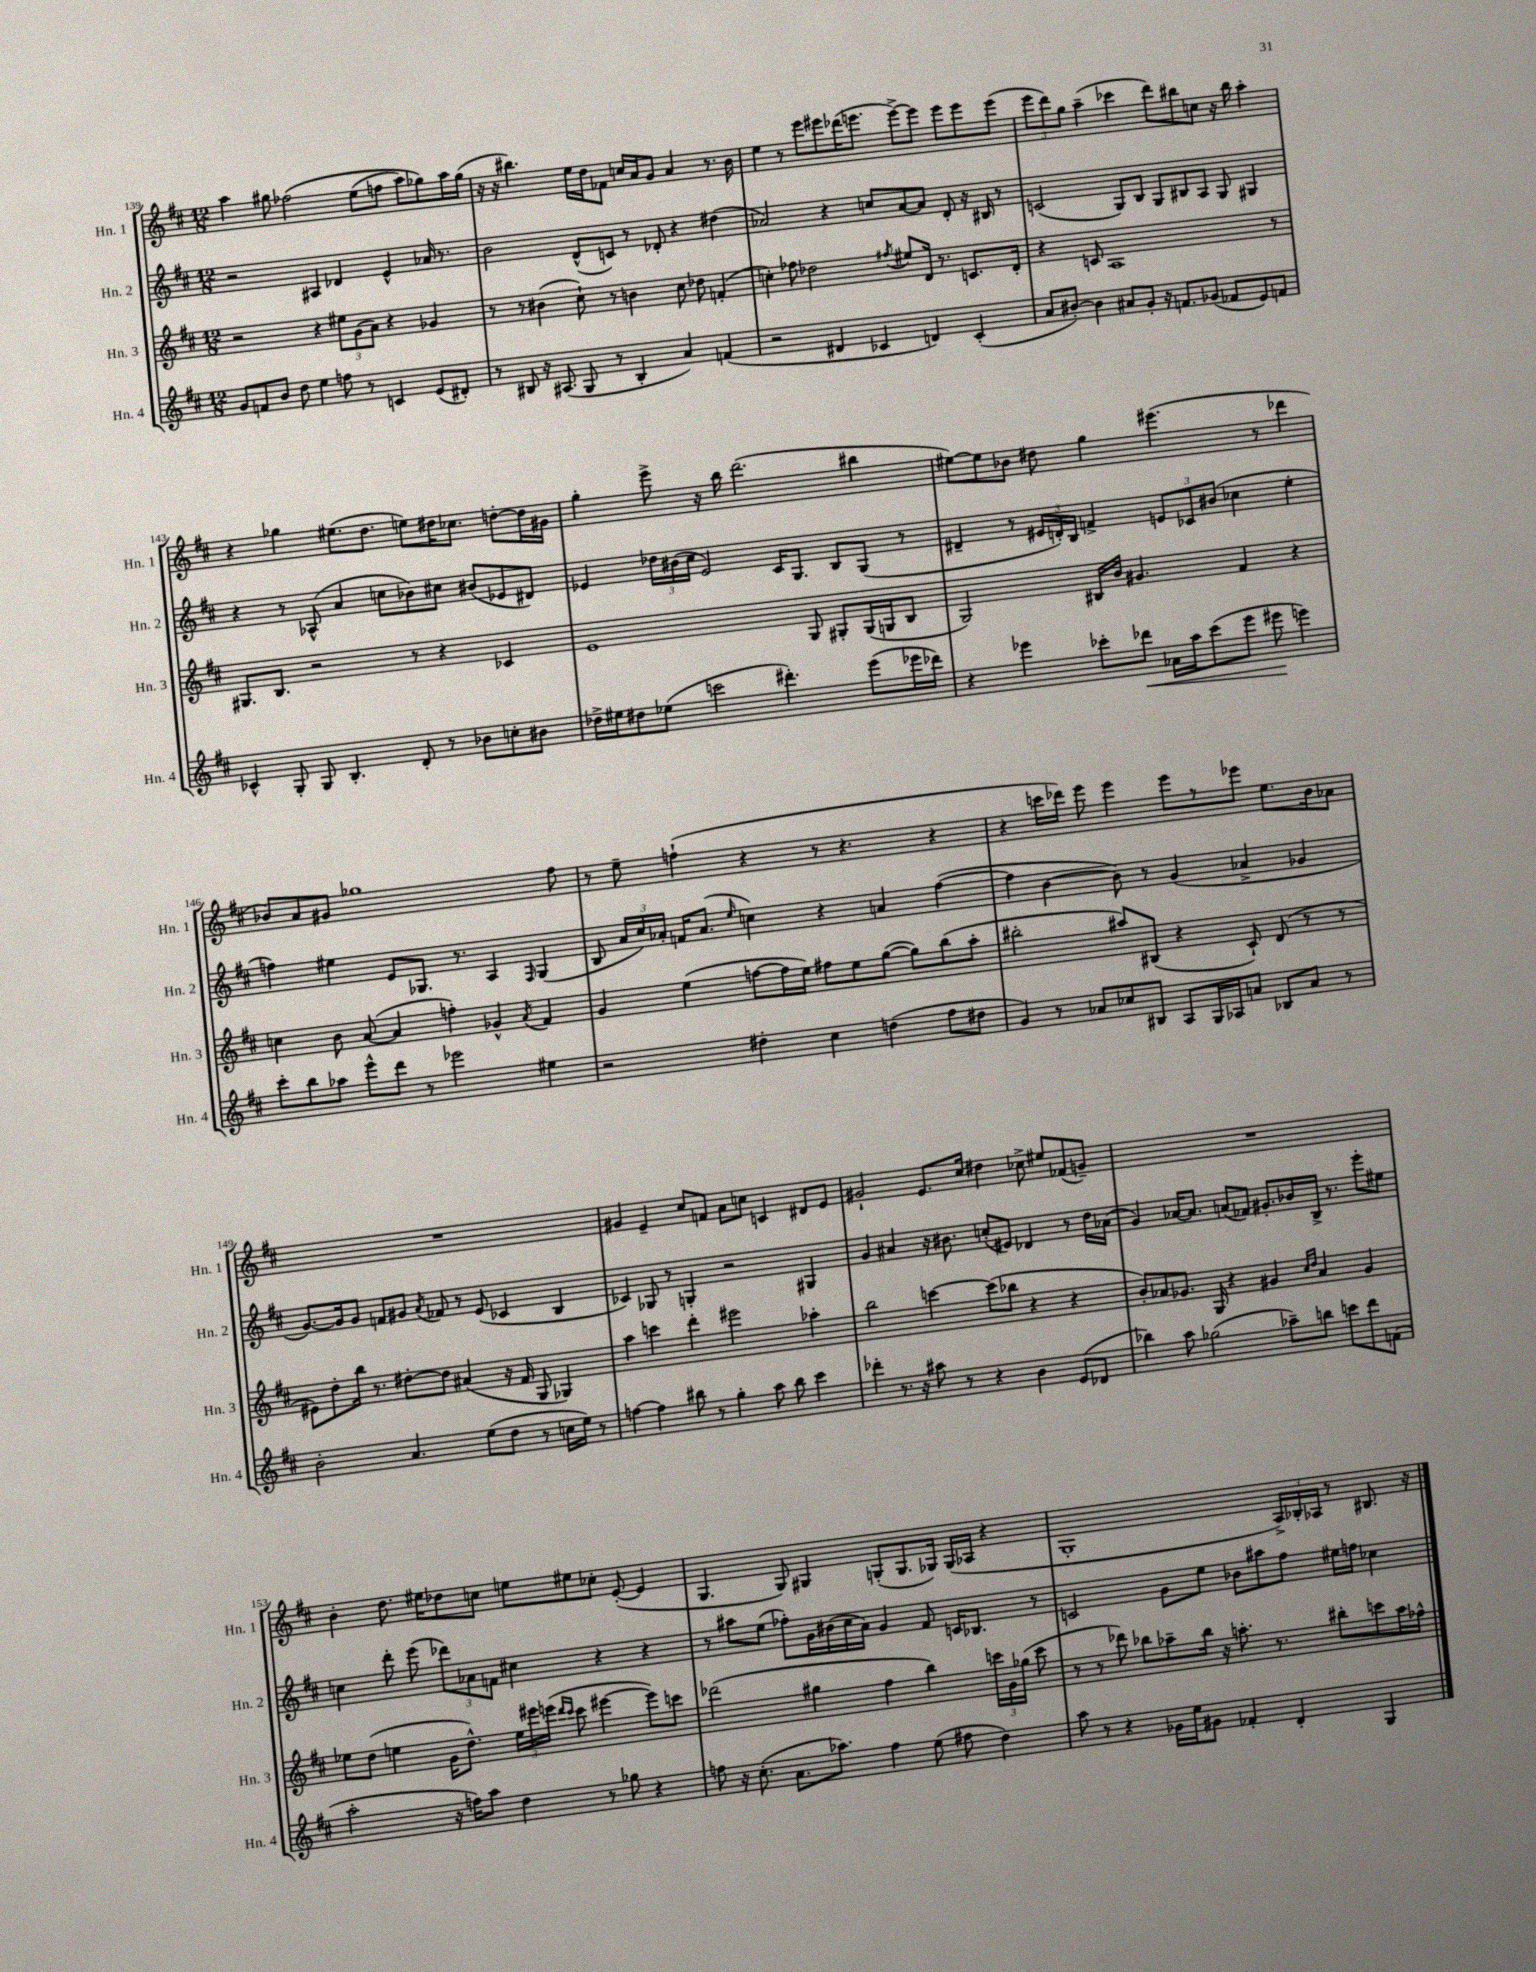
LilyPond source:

<<
\new StaffGroup <<
\new Staff = "s0" \with { instrumentName = "Hn. 1" shortInstrumentName = "Hn. 1" } {
    \clef treble \key d \major \numericTimeSignature \time 12/8
    \autoBeamOff a''4 gis''8 fes''2\( e''8[( f''8] a''8[) ges''8\) a''16 ges''16]( |
    r16 r16 bis''4.) e''16[ d''16 fes'8] c''16[ a'16 g'8] a'4 r8. b'16 |
    e''4 r8 e'''8[ eis'''8 des'''16( e'''8.] e'''8[~->) e'''8] e'''8[ e'''8 e'''8]( |
    \tuplet 3/2 { e'''8[ d'''8) g''8] } a''4--( ces'''4 d'''8[) bis''8 c''8] r16 bis''16 a''4-. |
    r4 ges''4 eis''8.[( d''8.] e''8[) dis''16 ces''8.] d''8[~-. d''16 gis'16] |
    g''4-. e'''8-> r16 b''16 d'''2.( bis''4 |
    eis''8[~) eis''8 bes'8] dis''8 g''4 eis'''4.( r8 des'''4 |
    bes'8[) a'8 gis'8] ges''1 fis''8 |
    r8 e''8-- f''4-!( r4 r8 r4. r4 |
    r4 c'''16[ des'''16]) e'''8 e'''4 e'''8[ r8 ees'''8] e''8.[ b'16 aes'8] |
    R1. |
    gis'4 e'4-- cis''8[ f'8] a'8[ c''8] c'4 dis'8[ e'8] |
    gis'2-! e'8.[ cis''16] dis''4 ces''8-> eis''8[ fes'8( g'8]--) |
    R1. |
    b'4-. d''8. eis''16[ des''8 c''8] e''8[ eis''8 ces''8]-. e'8~-.( e'4 |
    g4. g8) gis4 g8[-.( g8. ges16]) ges16[( aes16] r4 |
    g1-. \tuplet 3/2 { a16[->) bes16-. aes16] } r8 bis8. r16 \bar "|." |
}
\new Staff = "s1" \with { instrumentName = "Hn. 2" shortInstrumentName = "Hn. 2" } {
    \clef treble \key d \major \numericTimeSignature \time 12/8
    \autoBeamOff r2 ais4 des'4 e'4-^ aes'16 r8. |
    b'2 d'8[-^( c'8]) r8 des'8-. r4 dis''4( |
    aes'2) r4 c''8[ aes'8~ aes'8] d'8-. r16 bis16 r8 |
    c'2( g8[) b8] g8[ bis8 a8] g8 gis4 |
    r4 r8 aes8-^( a'4 c''8[ bes'8) cis''8] bis'8[( ees'8 dis'8]) |
    ees'4 \tuplet 3/2 { des''16[ bis'16( cis''16] } ees'2) cis'16[ g8.] b8[ g8]( r8 |
    dis'4-- r8 \tuplet 3/2 { eis'16[ d'16-.) b16] } f'4-> \tuplet 3/2 { e'8[ ces'8 bis'8]( } ces''4 e''4-. |
    f''4) eis''4 e'8[ ges8.] r8. a4 \grace { fis16 } ges4( |
    b8 \tuplet 3/2 { a'16[ cis''16) aes'16]-. } f'16[ aes'8.]( \grace { e''16 } c''4) r4 a'4 fis''4~( |
    fis''4 b'4~ b'8) r8 g'4( aes'4-> ges'4 |
    g'8.[~) g'16 g'8] f'8[ gis'8] \acciaccatura { a'8 } fes'8 r8 e'8( ces'4 b4 |
    ces'4) ges8 r8 g4-. r2 gis4 |
    g'4 ais'4 r16 bis'8. c''8[-.( eis'8]) des'4 r8 d''16[ aes'16]( |
    g'4) aes'16[~ aes'8.] a'8[( fes'8]) gis'8.[-. bes'16 b16]-> r8. e'''8[-. eis''8] |
    c''4 d'''8-. e'''8( \tuplet 3/2 { des'''8[) aes'8 f'8] } cis''4 r4 r4 |
    r8 ais''8[ e''8]( fes''8[-.) g'16 bis'16( cis''16 a'16]) g'4 fis'8 c'16[ bes8.] r8 |
    c'2 g'8[ e''8] bes'8[ ais''8 fis''8] eis''16[ f''16] ces''4 \bar "|." |
}
\new Staff = "s2" \with { instrumentName = "Hn. 3" shortInstrumentName = "Hn. 3" } {
    \clef treble \key d \major \numericTimeSignature \time 12/8
    \autoBeamOff r2 r4 \tuplet 3/2 { eis''8[ g'8( a'8]) } r4 ges'4 |
    r8 r8 bis'4( cis''8-!) r8 b'4 cis''8 des''8 f'4-.( |
    c''4-.) fes''8 des''2 \acciaccatura { fis''8 } eis''8[ d'16] r8. c'8.[ d'16]-. |
    r4 c'8 a1 r8 |
    gis8.[ b8.] r2 r8 r4 ces'4 |
    e'1 g8 gis8[-. gis16( g16 b8] |
    g2) bis16[ b'16] gis'4. fis'4 r4 |
    c''4 b'8 a'8~( a'4 f''4-.) ges'4-^ \acciaccatura { a'8 } fis'4 |
    g'4 e''4( f''8[~ f''16 e''16]) fis''8[ e''8 g''8]~( g''8[) b''8( a''8]-. |
    bis''2-. ais''8[) bis8]( r4 cis'8-!) d'8( r8 r8 |
    eis'8[) d''8-. b''16] r8. dis''8[~-. dis''8] ais'4( r16 fis'16 g8 ges4) |
    a''4 c'''4 d'''4-. eis'''2 aes''4-. |
    b''2 c'''4~ c'''8[( bes''8] r4 r4 |
    b'8[-.) aes'8 ges'8.] g16 r4 gis'4 \grace { cis''16[ d''16] } aes'4 gis'4 |
    ees''8[ d''8]( e''4 g'16[ d''8.]-^) \tuplet 3/2 { e''16[ eis'''16 e'''16]( } \grace { d'''16[ cis'''16] } cis'''8 eis'''4~ eis'''8[) c'''8] |
    des'''2( gis''4 fis''4 b''4) \tuplet 3/2 { c'''16[ g'16 ges''16]( } c'''8 |
    r8 r8 des'''8) bes''8[ aes''8-- bes''16] r16 a''8.-. r8. bis''8[-. c'''8 a''16 fes''16]-^ \bar "|." |
}
\new Staff = "s3" \with { instrumentName = "Hn. 4" shortInstrumentName = "Hn. 4" } {
    \clef treble \key d \major \numericTimeSignature \time 12/8
    \autoBeamOff g'8[ f'8 b'8] d''8 e''4 f''8 r8 c'4 e'8[( dis'8]-.) |
    r8 bis8 r16 ais8.( g8 r8 bis4-. a'4) f'4( |
    r2 dis'4 ces'4 d'4) ces'4-.( |
    a'8[ bis'8]~-.) bis'4 ais'8[ g'8]-. r16 f'8.[ ges'8]( fes'8[ e'8) f'8] |
    ces'4-^ g8-. g8 b4.-. d'8-. r8 bes'8[ c''8-. bis'8] |
    des''16[-> eis''16 dis''8 ees''8]( c'''2 dis'''4.-.) e'''8[( ees'''16 des'''16]) |
    r4 ees'''4 ces'''8[-. des'''8]\< aes'16[ a''16 ces'''8( ees'''8] eis'''8\! e'''4) |
    cis'''8[-. b''8 aes''8] e'''8[-^ d'''8] r8 ees'''2 eis''4 |
    r2 dis''4-. cis''4 d''4( fis''8[ dis''8] |
    g'4) r8 aes'8[ ces''8 bis8] a8[ g16 aes16 a'8] bes8[ a'8] r8 |
    b'2-. a'4. e''8[( d''8] r8 c''16[ e''16]) r8 |
    f''4~ f''4 bis''8 r8 g''4-. a''8 bis''8 cis'''4 |
    des'''4-. r8. r16 ais''8 r8 r4 b'4 e'8[( des'8] |
    bes''4) a''8 ges''2( aes''8[--) b''8] c'''8[ d'''8 f'8]( |
    a''2-. r16 f''16[) a''8] d''4 r8 ges''8 r4 |
    f''8 r16 cis''8.-.( a'8.[ aes''8.]) f''4 e''8( fis''8 d''4) |
    a''8 r8 r4 ges'16[ e''16 gis'8] fes'4-. d'4-. g4 \bar "|." |
}
>>
>>
\layout { \context { \Score currentBarNumber = #139 } }
